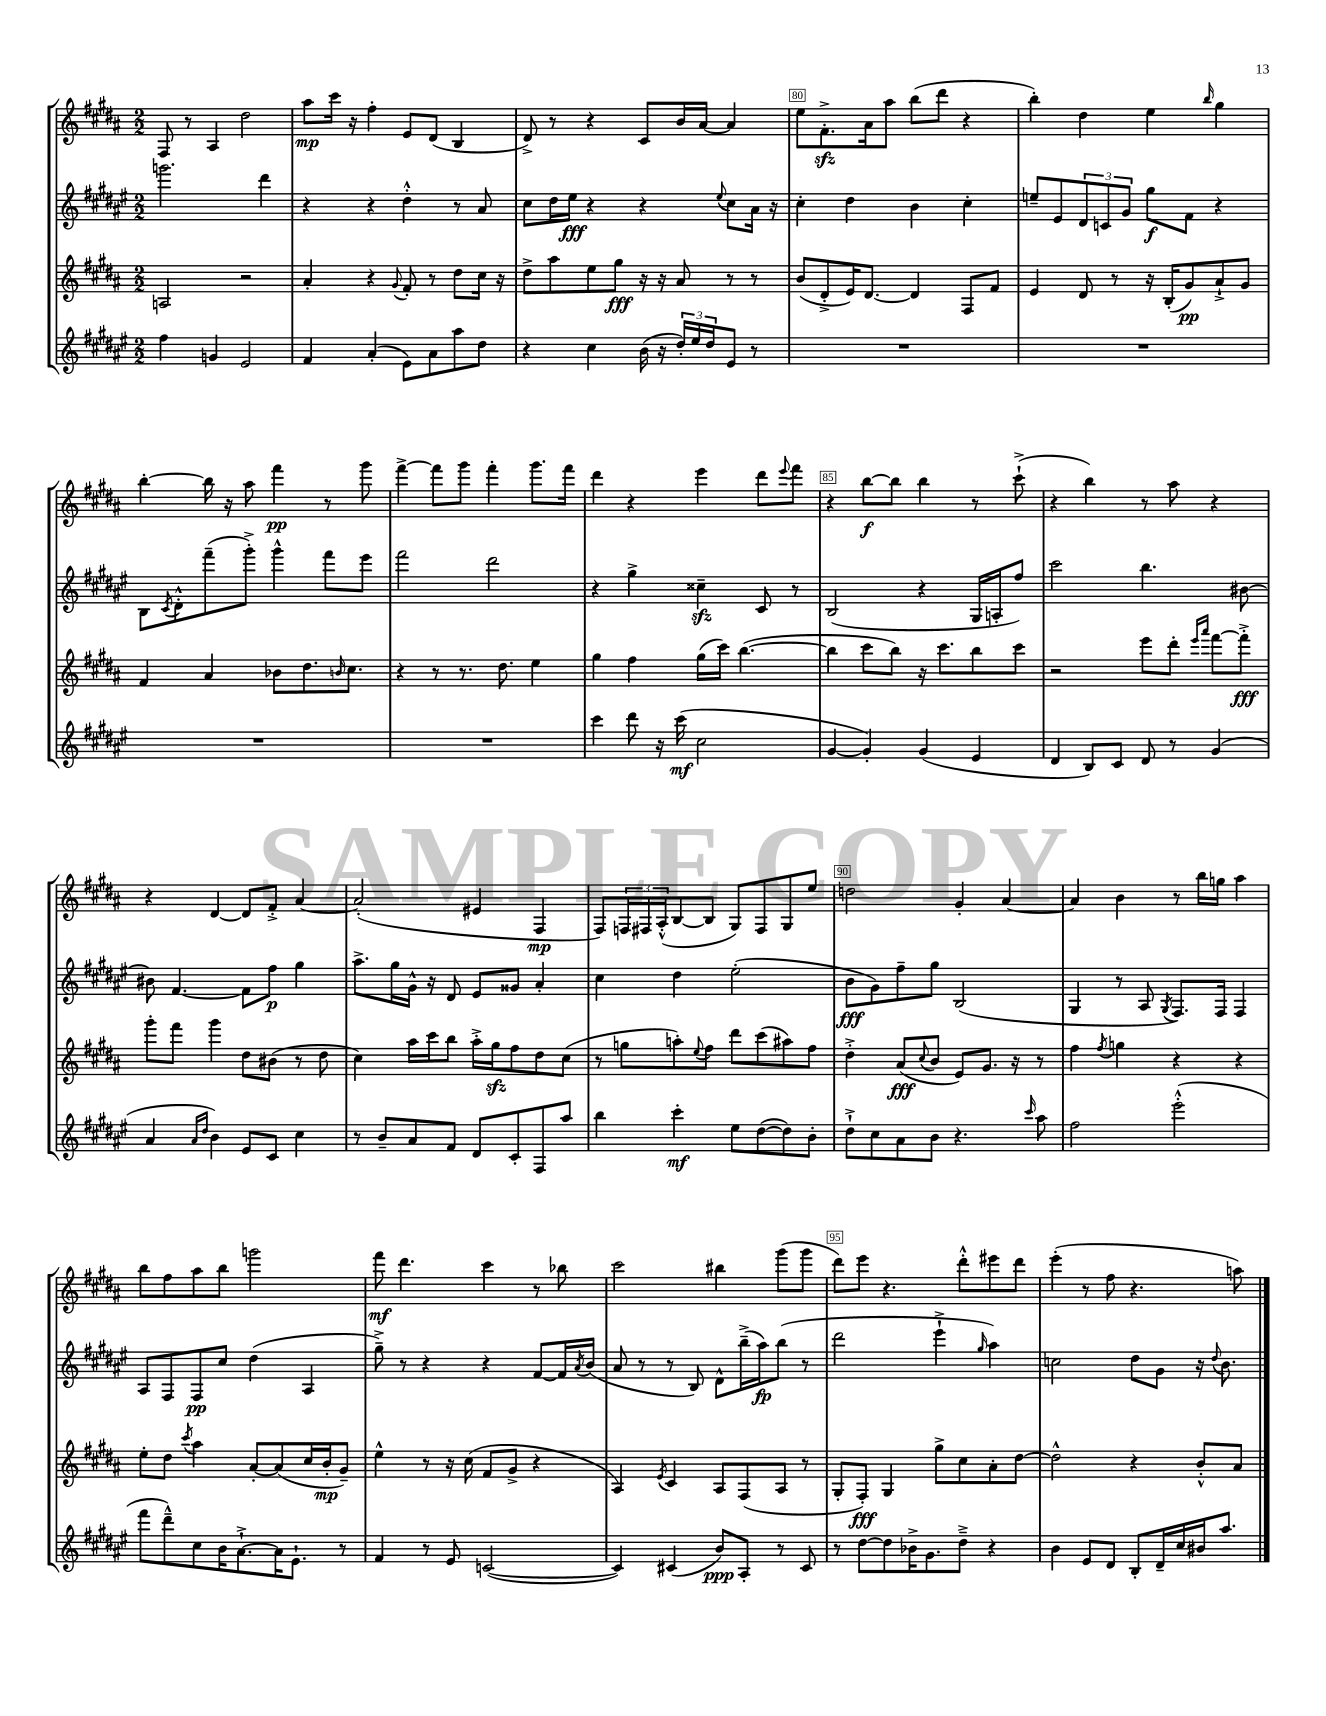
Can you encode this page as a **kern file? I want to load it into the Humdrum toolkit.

**kern	**dynam	**kern	**dynam	**kern	**dynam	**kern	**dynam
*part4	*part4	*part3	*part3	*part2	*part2	*part1	*part1
*staff4	*staff4	*staff3	*staff3	*staff2	*staff2	*staff1	*staff1
*clefG2	*	*clefG2	*	*clefG2	*	*clefG2	*
*k[f#c#g#d#a#e#]	*	*k[f#c#g#d#a#]	*	*k[f#c#g#d#a#e#]	*	*k[f#c#g#d#a#]	*
*M2/2	*	*M2/2	*	*M2/2	*	*M2/2	*
=77	=77	=77	=77	=77	=77	=77	=77
4ff#\	.	2An/	.	2.gggn\	.	8F#/	.
.	.	.	.	.	.	8r	.
4gn/	.	.	.	.	.	4A#/	.
2e#/	.	2r	.	.	.	2dd#\	.
.	.	.	.	4ddd#\	.	.	.
=78	=78	=78	=78	=78	=78	=78	=78
4f#/	.	4a#'/	.	4r	.	8aa#\L	mp
.	.	.	.	.	.	16ccc#\Jk	.
.	.	.	.	.	.	16r	.
(4a#'/	.	4r	.	4r	.	4ff#'\	.
.	.	8qqg#/	.	.	.	.	.
8e#\L)	.	8f#'/	.	4dd#'^^\	.	8e/L	.
8a#\	.	8r	.	.	.	(8d#/J	.
8aa#\	.	8dd#\L	.	8r	.	4B/	.
8dd#\J	.	16cc#\Jk	.	8a#/	.	.	.
.	.	16r	.	.	.	.	.
=79	=79	=79	=79	=79	=79	=79	=79
4r	.	8dd#^\L	.	8cc#\L	.	8d#^/)	.
.	.	8aa#\	.	16dd#\L	.	8r	.
.	.	.	.	16ee#\JJ	fff	.	.
4cc#\	.	8ee\	.	4r	.	4r	.
.	.	8gg#\J	fff	.	.	.	.
(16b\	.	16r	.	4r	.	8c#/L	.
16r	.	16r	.	.	.	.	.
24dd#'/LL)	.	8a#/	.	.	.	16b/L	.
24ee#/	.	.	.	.	.	.	.
.	.	.	.	.	.	[16a#/JJ	.
24dd#/J	.	.	.	.	.	.	.
.	.	.	.	8qqee#/	.	.	.
8e#/J	.	8r	.	8cc#\L	.	4a#/]	.
8r	.	8r	.	16a#\Jk	.	.	.
.	.	.	.	16r	.	.	.
=80	=80	=80	=80	=80	=80	=80	=80
1r	.	(8b/L	.	4cc#'\	.	8ee\L	.
.	.	8d#'^/	.	.	.	8.f#zz'^\	.
.	.	16e/K)	.	4dd#\	.	.	.
.	.	[8.d#/J	.	.	.	16a#\k	.
.	.	.	.	.	.	8aa#\J	.
.	.	4d#/]	.	4b\	.	(8bb\L	.
.	.	.	.	.	.	8ddd#\J	.
.	.	8F#/L	.	4cc#'\	.	4r	.
.	.	8f#/J	.	.	.	.	.
=81	=81	=81	=81	=81	=81	=81	=81
1r	.	4e/	.	8een~/L	.	4bb'\)	.
.	.	.	.	8e#/	.	.	.
.	.	8d#/	.	12d#/	.	4dd#\	.
.	.	.	.	12cn/	.	.	.
.	.	8r	.	.	.	.	.
.	.	.	.	12g#/J	.	.	.
.	.	16r	.	8gg#\L	f	4ee\	.
.	.	(16B'/KL	.	.	.	.	.
.	.	8g#/)	pp	8f#\J	.	.	.
.	.	.	.	.	.	16qqbb/	.
.	.	8a#`^/	.	4r	.	4gg#\	.
.	.	8g#/J	.	.	.	.	.
!!LO:LB:g=z
=82	=82	=82	=82	=82	=82	=82	=82
1r	.	4f#/	.	8B\L	.	[4bb'\	.
.	.	.	.	8qc#/	.	.	.
.	.	.	.	8d#'^^\	.	.	.
.	.	4a#/	.	(8fff#~\	.	16bb\]	.
.	.	.	.	.	.	16r	.
.	.	.	.	8ggg#'^\J)	.	8aa#\	.
.	.	8b-X\L	.	4ggg#^^\	.	4fff#\	pp
.	.	8.dd#\	.	.	.	.	.
.	.	.	.	8fff#\L	.	8r	.
.	.	16qqbn/	.	.	.	.	.
.	.	8.cc#\J	.	.	.	.	.
.	.	.	.	8eee#\J	.	8ggg#\	.
=83	=83	=83	=83	=83	=83	=83	=83
1r	.	4r	.	2fff#\	.	[4fff#^\	.
.	.	8r	.	.	.	8fff#\L]	.
.	.	8.r	.	.	.	8ggg#\J	.
.	.	.	.	2ddd#\	.	4fff#'\	.
.	.	8.dd#\	.	.	.	.	.
.	.	4ee\	.	.	.	8.ggg#\L	.
.	.	.	.	.	.	16fff#\Jk	.
=84	=84	=84	=84	=84	=84	=84	=84
4ccc#\	.	4gg#\	.	4r	.	4ddd#\	.
8ddd#\	.	4ff#\	.	4gg#^\	.	4r	.
16r	.	.	.	.	.	.	.
(16ccc#\	mf	.	.	.	.	.	.
2cc#\	.	(16gg#\LL	.	4cc##Xzz~\	.	4eee\	.
.	.	16ccc#\JJ)	.	.	.	.	.
.	.	([4.bb\	.	.	.	.	.
.	.	.	.	8c#/	.	8ddd#\L	.
.	.	.	.	.	.	8qqeee/	.
.	.	.	.	8r	.	8fff#\J	.
=85	=85	=85	=85	=85	=85	=85	=85
[4g#/	.	4bb\]	.	(2B/	.	4r	.
4g#'/])	.	8ccc#\L	.	.	.	[8bb\L	f
.	.	8bb\J)	.	.	.	8bb\J]	.
(4g#/	.	16r	.	4r	.	4bb\	.
.	.	8.ccc#\L	.	.	.	.	.
4e#/	.	8bb\	.	16G#/LL	.	8r	.
.	.	.	.	16An'/J	.	.	.
.	.	8ccc#\J	.	8ff#/J)	.	(8ccc#`^\	.
=86	=86	=86	=86	=86	=86	=86	=86
4d#/	.	2r	.	2ccc#\	.	4r	.
8B/L)	.	.	.	.	.	4bb\)	.
8c#/J	.	.	.	.	.	.	.
8d#/	.	8eee\L	.	4.bb\	.	8r	.
8r	.	8ddd#'\J	.	.	.	8aa#\	.
.	.	16qqeee/LL	.	.	.	.	.
.	.	16qqaaa#/JJ	.	.	.	.	.
(4g#/	.	[8fff#\L	.	.	.	4r	.
.	.	8fff#'^\J]	fff	[8b#X\	.	.	.
!!LO:LB:g=z
=87	=87	=87	=87	=87	=87	=87	=87
4a#/	.	8ggg#'\L	.	8b#X\]	.	4r	.
.	.	8fff#\J	.	[4.f#/	.	.	.
16qqa#/LL	.	.	.	.	.	.	.
16qqdd#/JJ	.	.	.	.	.	.	.
4b\)	.	4ggg#\	.	.	.	[4d#/	.
8e#/L	.	8dd#\L	.	8f#\L]	.	8d#/L]	.
8c#/J	.	(8b#X\J	.	8ff#\J	p	8f#'^/J	.
4cc#\	.	8r	.	4gg#\	.	[4a#/	.
.	.	8dd#\	.	.	.	.	.
=88	=88	=88	=88	=88	=88	=88	=88
8r	.	4cc#\)	.	8.aa#^\L	.	(2a#'/]	.
8b~/L	.	.	.	.	.	.	.
.	.	.	.	16gg#\L	.	.	.
8a#/	.	16aa#\LL	.	16g#^^\JJ	.	.	.
.	.	16ccc#\J	.	16r	.	.	.
8f#/J	.	8bb\J	.	8d#/	.	.	.
8d#/L	.	16aa#'^\LL	.	8e#/L	.	4e#X/	.
.	.	16gg#zz\J	.	.	.	.	.
8c#'/	.	8ff#\	.	8g##X/J	.	.	.
8F#/	.	8dd#\	.	4a#'/	.	4F#/	mp
8aa#/J	.	(8cc#\J	.	.	.	.	.
=89	=89	=89	=89	=89	=89	=89	=89
4bb\	.	8r	.	4cc#\	.	8F#/L)	.
.	.	8ggn\L	.	.	.	24Fn/L	.
.	.	.	.	.	.	24F#X/	.
.	.	.	.	.	.	(24A#'^^/J	.
4ccc#'\	mf	8aan'\)	.	4dd#\	.	[8B/	.
.	.	8qqee/	.	.	.	.	.
.	.	8ff#\J	.	.	.	8B/J]	.
8ee#\L	.	8ddd#\L	.	(2ee#'\	.	8G#/L)	.
([8dd#\	.	(8ccc#\	.	.	.	8F#/	.
8dd#\])	.	8aa#X\)	.	.	.	8G#/	.
8b'\J	.	8ff#\J	.	.	.	8ee/J	.
=90	=90	=90	=90	=90	=90	=90	=90
8dd#`^\L	.	4dd#'^\	.	8b\L	fff	2ddn\	.
8cc#\	.	.	.	8g#\)	.	.	.
8a#\	.	(8a#/L	fff	8ff#~\	.	.	.
.	.	8qqcc#/	.	.	.	.	.
8b\J	.	8b/J	.	8gg#\J	.	.	.
4.r	.	8e/L)	.	(2B/	.	4g#'/	.
.	.	8.g#/J	.	.	.	.	.
.	.	.	.	.	.	[4a#/	.
.	.	16r	.	.	.	.	.
16qqccc#/	.	.	.	.	.	.	.
8aa#\	.	8r	.	.	.	.	.
=91	=91	=91	=91	=91	=91	=91	=91
2ff#\	.	4ff#\	.	4G#/	.	4a#/]	.
.	.	8qff#/	.	.	.	.	.
.	.	4ggn\	.	8r	.	4b\	.
.	.	.	.	8A#/	.	.	.
.	.	.	.	8qG#/	.	.	.
(2eee#'^^\	.	4r	.	8.F#/L)	.	8r	.
.	.	.	.	.	.	16bb\LL	.
.	.	.	.	16F#/Jk	.	16ggn\JJ	.
.	.	4r	.	4F#/	.	4aa#\	.
!!LO:LB:g=z
=92	=92	=92	=92	=92	=92	=92	=92
8fff#\L	.	8ee'\L	.	8A#/L	.	8bb\L	.
8ddd#~^^\)	.	8dd#\J	.	8F#/	.	8ff#\	.
.	.	8qccc#/	.	.	.	.	.
8cc#\	.	4aa#\	.	8F#/	pp	8aa#\	.
16b\K	.	.	.	8cc#/J	.	8bb\J	.
[8.a#`^\	.	.	.	.	.	.	.
.	.	[8a#'/L	.	(4dd#\	.	2gggn\	.
16a#\K]	.	(8a#/]	.	.	.	.	.
8.e#`\J	.	.	.	.	.	.	.
.	.	16cc#/L	.	4A#/	.	.	.
.	.	16b'/J	mp	.	.	.	.
8r	.	8g#~/J)	.	.	.	.	.
=93	=93	=93	=93	=93	=93	=93	=93
4f#/	.	4ee^^\	.	8gg#~^\)	.	8fff#\	mf
.	.	.	.	8r	.	4.ddd#\	.
8r	.	8r	.	4r	.	.	.
8e#/	.	16r	.	.	.	.	.
.	.	(16cc#\	.	.	.	.	.
([2cn/	.	8f#/L	.	4r	.	4ccc#\	.
.	.	8g#^/J	.	.	.	.	.
.	.	4r	.	[8f#/L	.	8r	.
.	.	.	.	16f#/L]	.	8bb-X\	.
.	.	.	.	8qa#/	.	.	.
.	.	.	.	(16b/JJ	.	.	.
=94	=94	=94	=94	=94	=94	=94	=94
4c/])	.	4A#/)	.	8a#/	.	2ccc#\	.
.	.	.	.	8r	.	.	.
.	.	8qe/	.	.	.	.	.
(4c#X/	.	4c#/	.	8r	.	.	.
.	.	.	.	8B/)	.	.	.
8b/L)	ppp	8A#/L	.	8d#^^\L	.	4bb#X\	.
8A#'/J	.	(8F#/	.	(16bb~^\L	.	.	.
.	.	.	.	16aa#\J)	fp	.	.
8r	.	8A#/J	.	(8bb\J	.	(8ggg#\L	.
8c#/	.	8r	.	8r	.	8ggg#\J	.
=95	=95	=95	=95	=95	=95	=95	=95
8r	.	8G#'/L	.	2ddd#\	.	8ddd#\L)	.
[8dd#\L	.	8F#'/J)	fff	.	.	8eee\J	.
8dd#\]	.	4G#/	.	.	.	4.r	.
16b-X^\K	.	.	.	.	.	.	.
8.g#\	.	.	.	.	.	.	.
.	.	8gg#^\L	.	4eee#`^\	.	.	.
8dd#~^\J	.	8cc#\	.	.	.	8ddd#'^^\L	.
.	.	.	.	16qqgg#/	.	.	.
4r	.	8a#'\	.	4aa#\)	.	8eee#X\	.
.	.	[8dd#\J	.	.	.	8ddd#\J	.
=96	=96	=96	=96	=96	=96	=96	=96
4b\	.	2dd#^^\]	.	2ccn\	.	(4eee'\	.
8e#/L	.	.	.	.	.	8r	.
8d#/J	.	.	.	.	.	8ff#\	.
8B'/L	.	4r	.	8dd#\L	.	4.r	.
16d#~/L	.	.	.	8g#\J	.	.	.
16cc#/	.	.	.	.	.	.	.
16b#X/J	.	8b'^^/L	.	16r	.	.	.
.	.	.	.	8qqdd#/	.	.	.
8.aa#/J	.	.	.	8.b\	.	.	.
.	.	8a#/J	.	.	.	8aan\)	.
==	==	==	==	==	==	==	==
*-	*-	*-	*-	*-	*-	*-	*-
